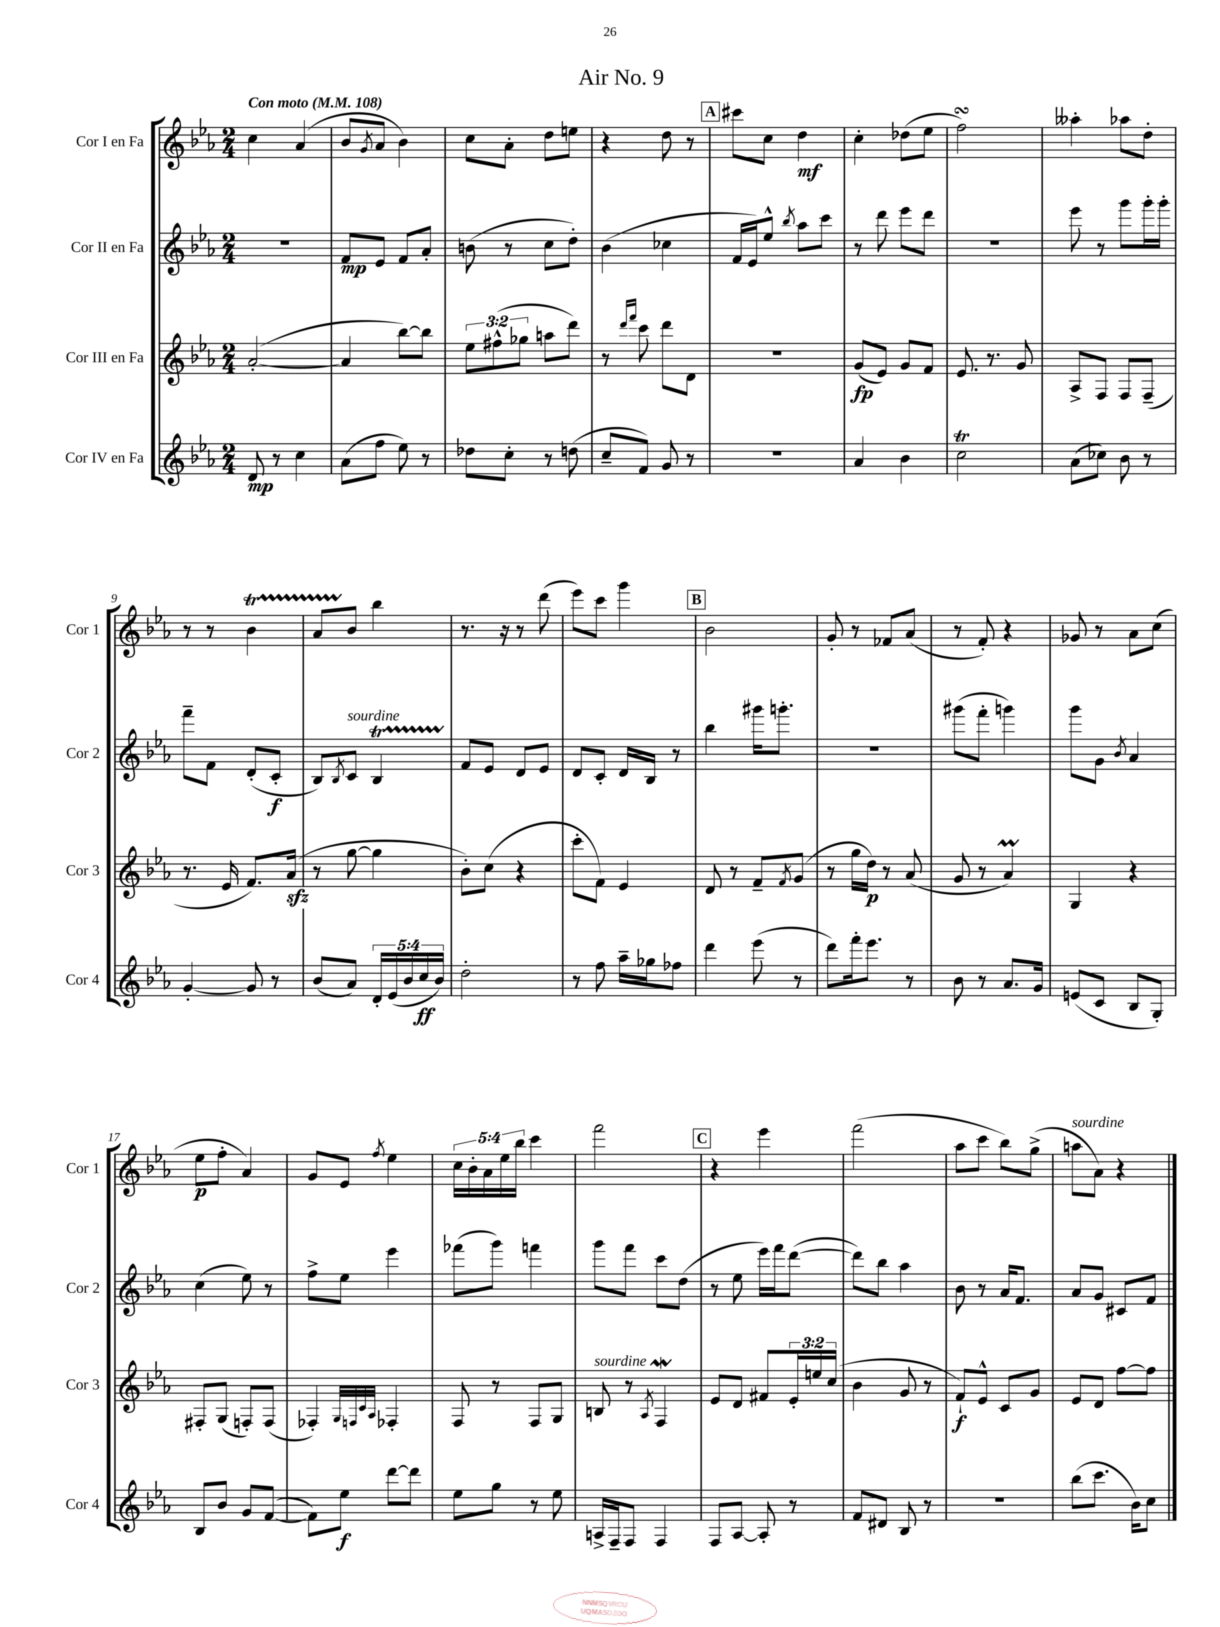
\header { title = "Air No. 9" }
<<
\new StaffGroup <<
\new Staff = "s0" \with { instrumentName = "Cor I en Fa" shortInstrumentName = "Cor 1" } {
    \clef treble \key ees \major \numericTimeSignature \time 2/4 \override Staff.TupletNumber.text = #tuplet-number::calc-fraction-text \tempo "Con moto" 4 = 108
    c''4 aes'4( |
    bes'8 \acciaccatura { g'8 } aes'8 bes'4) |
    c''8 aes'8-. d''8 e''8 |
    r4 d''8 r8 |
    \mark \markup { \box "A" } cis'''8 c''8 d''4\mf |
    c''4-. des''8( ees''8 |
    f''2\turn) |
    aeses''4-. aes''8 d''8-. |
    r8 r8 bes'4\startTrillSpan |
    aes'8 bes'8\stopTrillSpan bes''4 |
    r8. r16 r8 d'''8( |
    ees'''8) c'''8 g'''4 |
    \mark \markup { \box "B" } bes'2 |
    g'8-. r8 fes'8 aes'8( |
    r8 f'8-.) r4 |
    ges'8 r8 aes'8 c''8( |
    ees''8\p f''8-. aes'4) |
    g'8 ees'8 \acciaccatura { f''8 } ees''4 |
    \tuplet 5/4 { c''16 bes'16-. aes'16 ees''16 bes''16 } c'''4 |
    f'''2 |
    \mark \markup { \box "C" } r4 ees'''4 |
    f'''2( |
    aes''8 c'''8 bes''8) g''8->( |
    a''8^\markup { \italic "sourdine" } aes'8) r4 \bar "|." |
}
\new Staff = "s1" \with { instrumentName = "Cor II en Fa" shortInstrumentName = "Cor 2" } {
    \clef treble \key ees \major \numericTimeSignature \time 2/4
    R2 |
    f'8\mp ees'8 f'8 aes'8-. |
    b'8( r8 c''8 d''8-.) |
    bes'4( ces''4 |
    \mark \markup { \box "A" } f'16 ees'16) ees''8-^ \acciaccatura { bes''8 } aes''8 c'''8 |
    r8 d'''8 ees'''8 d'''8 |
    r2 |
    ees'''8 r8 g'''8 g'''16-. g'''16-. |
    f'''8-- f'8 d'8-.( c'8-.\f |
    bes8) \acciaccatura { bes8 } c'8^\markup { \italic "sourdine" } bes4\startTrillSpan |
    f'8\stopTrillSpan ees'8 d'8 ees'8 |
    d'8 c'8-. d'16 bes16 r8 |
    \mark \markup { \box "B" } bes''4 gis'''16 g'''8.-. |
    r2 |
    gis'''8( f'''8-. g'''4) |
    g'''8 g'8 \acciaccatura { bes'8 } aes'4 |
    c''4( ees''8) r8 |
    f''8-> ees''8 ees'''4 |
    fes'''8( g'''8) f'''4 |
    g'''8 f'''8 c'''8 d''8( |
    \mark \markup { \box "C" } r8 ees''8 ees'''16) f'''16 d'''8~( |
    d'''8) bes''8 aes''4 |
    bes'8 r8 aes'16 f'8. |
    aes'8 g'8 cis'8 f'8 \bar "|." |
}
\new Staff = "s2" \with { instrumentName = "Cor III en Fa" shortInstrumentName = "Cor 3" } {
    \clef treble \key ees \major \numericTimeSignature \time 2/4 \override Staff.TupletNumber.text = #tuplet-number::calc-fraction-text
    aes'2~-.( |
    aes'4 bes''8~) bes''8 |
    \tuplet 3/2 { ees''8 fis''8-^( ges''8 } a''8 d'''8) |
    r8 \grace { d'''16 f'''16 } c'''8 d'''8 d'8 |
    \mark \markup { \box "A" } R2 |
    g'8\fp( ees'8) g'8 f'8 |
    ees'8. r8. g'8 |
    aes8-> f8 f8 f8--( |
    r8. ees'16 f'8.) aes'16\sfz( |
    r8 g''8~ g''4 |
    bes'8-.) c''8( r4 |
    c'''8-. f'8) ees'4 |
    \mark \markup { \box "B" } d'8 r8 f'8-- \acciaccatura { f'8 } g'8( |
    r8 g''16 d''16\p) r8 aes'8( |
    g'8 r8 aes'4\prall) |
    g4 r4 |
    fis8-. g8( f8-.) f8( |
    fes4-.) \grace { g32 f32 c'32 aes32 } fes4-. |
    f8 r8 f8 g8 |
    b8^\markup { \italic "sourdine" } r8 \acciaccatura { aes8 } f4\mordent |
    \mark \markup { \box "C" } ees'8 d'8 fis'8 \tuplet 3/2 { ees'16-. e''16 c''16( } |
    bes'4 g'8 r8 |
    f'8-!\f) ees'8-^ c'8 g'8 |
    ees'8 d'8 f''8~ f''8 \bar "|." |
}
\new Staff = "s3" \with { instrumentName = "Cor IV en Fa" shortInstrumentName = "Cor 4" } {
    \clef treble \key ees \major \numericTimeSignature \time 2/4 \override Staff.TupletNumber.text = #tuplet-number::calc-fraction-text
    d'8\mp r8 c''4 |
    aes'8( f''8 ees''8) r8 |
    des''8 c''8-. r8 d''8( |
    c''8-- f'8) g'8 r8 |
    \mark \markup { \box "A" } R2 |
    aes'4 bes'4 |
    c''2\trill |
    aes'8( ces''8) bes'8 r8 |
    g'4~-. g'8 r8 |
    bes'8( aes'8) \tuplet 5/4 { d'16-. ees'16( bes'16 c''16\ff bes'16) } |
    d''2-. |
    r8 f''8 aes''16-- ges''16 fes''8 |
    \mark \markup { \box "B" } d'''4 ees'''8( r8 |
    d'''8) f'''16-. ees'''8. r8 |
    bes'8 r8 aes'8. g'16 |
    e'8( c'8 bes8 g8-.) |
    bes8 bes'8 g'8 f'8~( |
    f'8) ees''8\f d'''8~ d'''8 |
    ees''8 g''8 r8 ees''8 |
    a16-> f16-- f8 f4 |
    \mark \markup { \box "C" } f8 aes8~ aes8-. r8 |
    f'8 dis'8 bes8 r8 |
    r2 |
    bes''8( c'''8. bes'16) c''8 \bar "|." |
}
>>
>>
